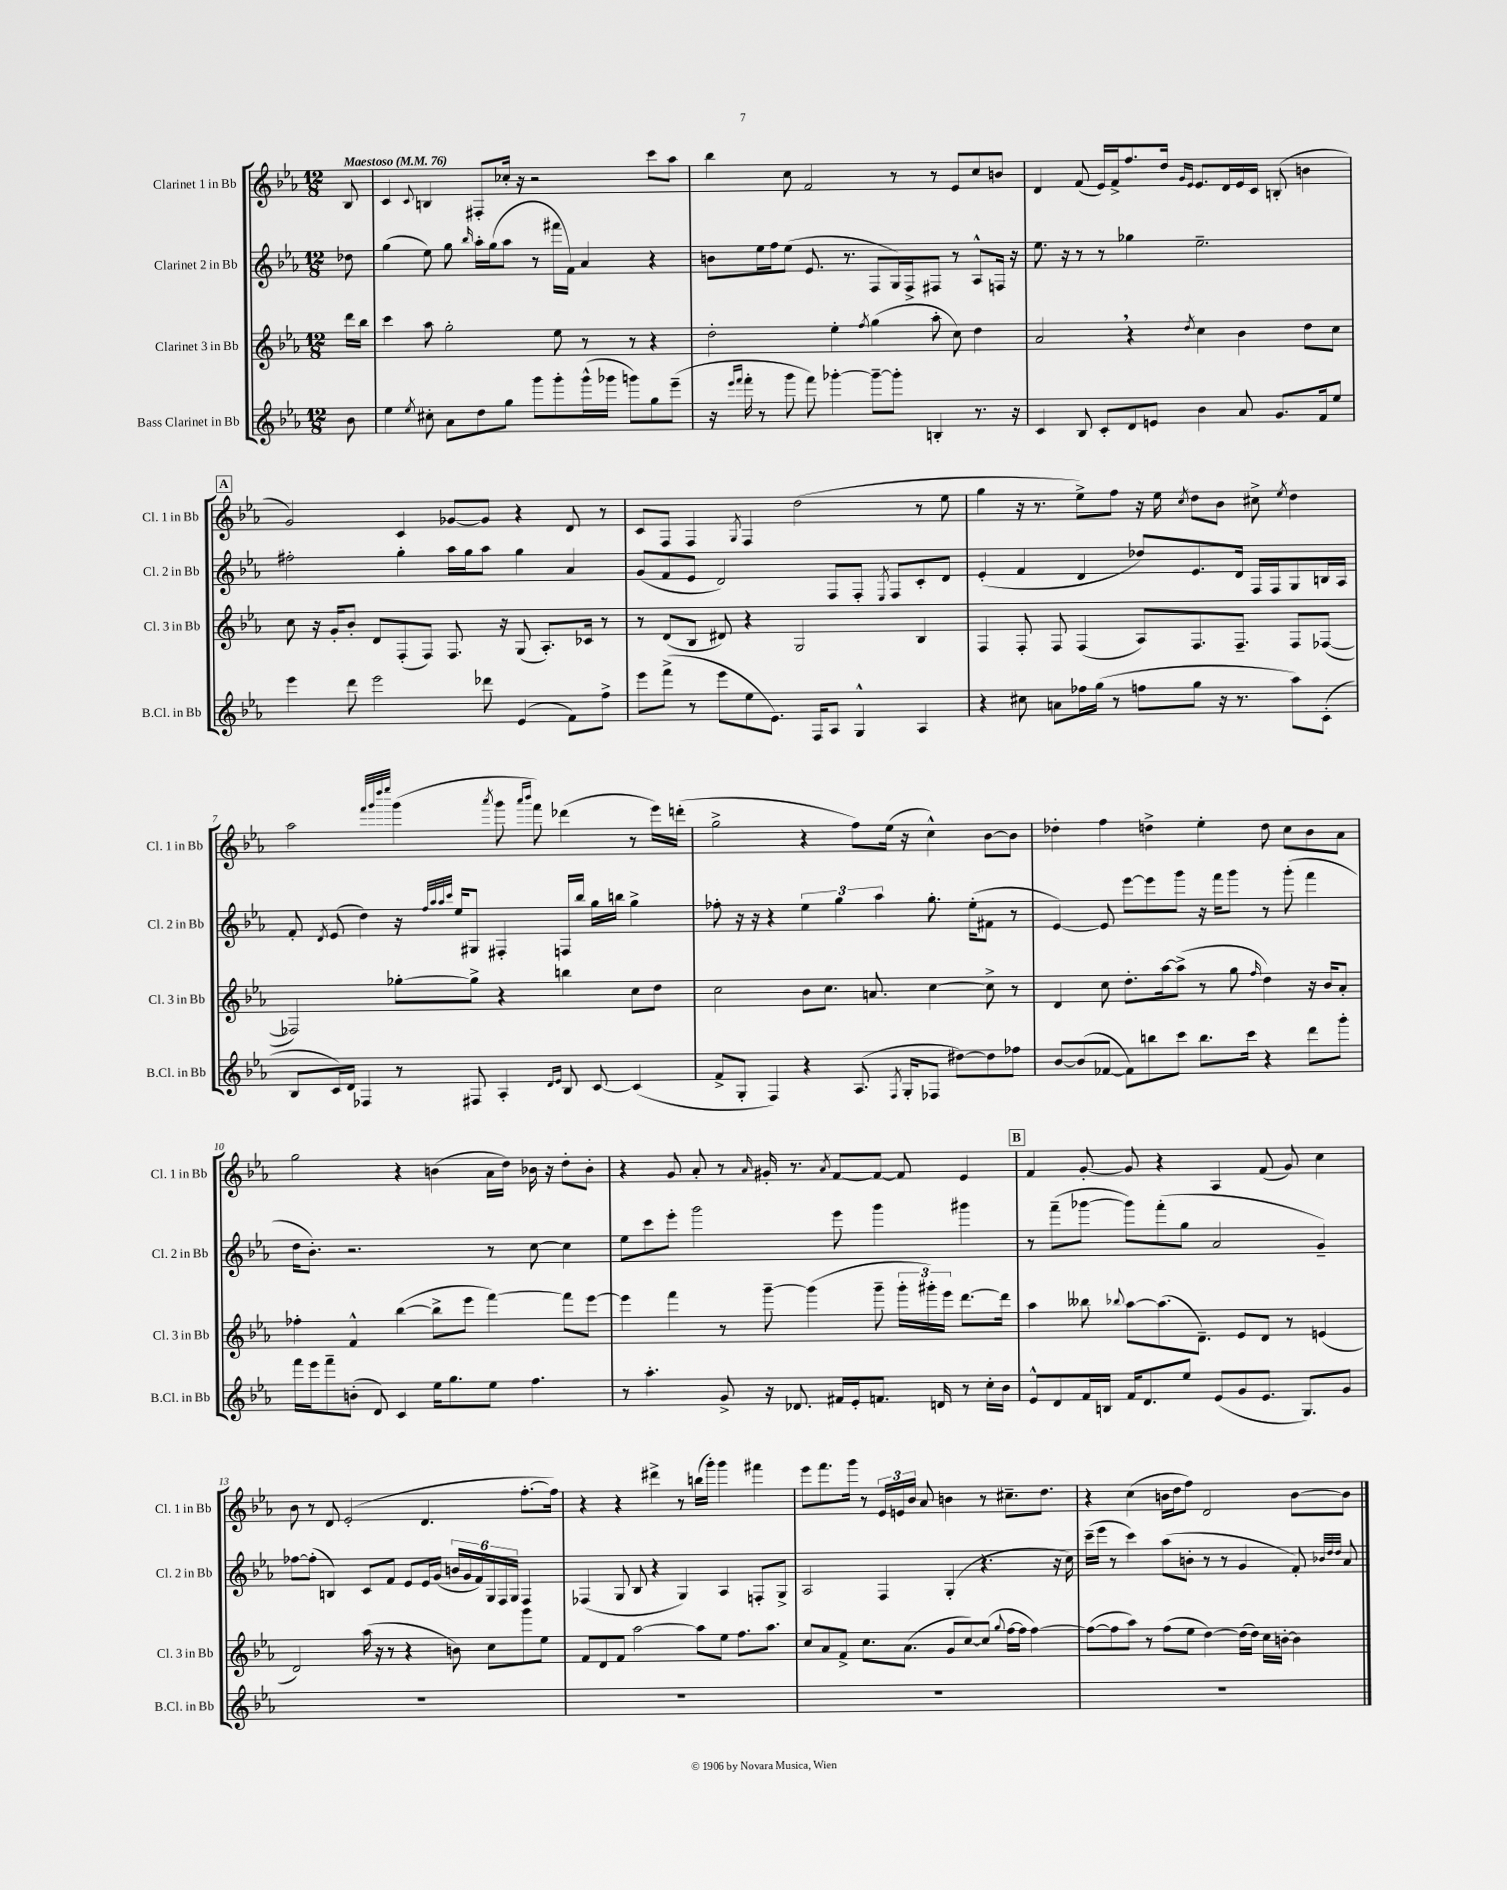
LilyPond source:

<<
\new StaffGroup <<
\new Staff = "s0" \with { instrumentName = "Clarinet 1 in Bb" shortInstrumentName = "Cl. 1 in Bb" } {
    \clef treble \key ees \major \numericTimeSignature \time 12/8 \partial 8 \tempo "Maestoso" 4 = 76
    \autoBeamOff bes8 |
    c'4 \appoggiatura { c'8 } b4 fis8[-. ces''16]-. r16 r2 c'''8[ aes''8] |
    bes''4 c''8 f'2 r8 r8 ees'8[ c''8 b'8] |
    d'4 f'8( ees'16[) f'16-> f''8. d''16] \grace { g'16[ ees'16] } ees'8.[ d'16 ees'16 c'16] b8-.( b'4 |
    \mark \markup { \box "A" } g'2) c'4 ges'8[~ ges'8] r4 d'8 r8 |
    c'8[ f8] f4 \acciaccatura { g8 } f4 d''2( r8 ees''8 |
    g''4 r16 r8. ees''8[->) f''8] r16 ees''16 \acciaccatura { c''8 } d''8[ bes'8] cis''8-> \acciaccatura { ees''8 } d''4 |
    aes''2 \grace { f'''32[ g'''32 d''''32 ees''''32] } g'''4( \acciaccatura { aes'''8 } g'''8 \grace { aes'''16[ bes'''16] } f'''8) des'''4( r8 ees'''16[) d'''16]-.( |
    g''2-> r4 f''8[) ees''16]( r16 c''4-^) bes'8[~ bes'8] |
    des''4-. f''4 d''4-> ees''4-. d''8 c''8[ bes'8 aes'8] |
    g''2 r4 b'4( aes'16[ d''16]) bes'16 r16 d''8[-. bes'8]-. |
    r4 g'8 aes'8-. r8 \grace { aes'16 } gis'16-. r8. \acciaccatura { aes'8 } f'8[~ f'8]~ f'8 ees'4 |
    \mark \markup { \box "B" } f'4 g'8~-. g'8 r4 aes4 f'8( g'8) c''4 |
    bes'8 r8 d'8 ees'2-.( d'4. f''8.[~-. f''16]) |
    r4 r4 dis'''4-> r8 b''16[( g'''16]-.) g'''4 fis'''4 |
    ees'''8[ f'''8. g'''16] r8 \tuplet 3/2 { ees'16[ e'16 bes'16] } aes'8 b'4 r8 cis''8.[-- d''8.] |
    r4 c''4( b'16[ d''16 f''8]) d'2 b'8[~ b'8] \bar "|." |
}
\new Staff = "s1" \with { instrumentName = "Clarinet 2 in Bb" shortInstrumentName = "Cl. 2 in Bb" } {
    \clef treble \key ees \major \numericTimeSignature \time 12/8 \partial 8
    \autoBeamOff des''8 |
    g''4( ees''8) g''8 \grace { bes''16 } aes''16[-. g''16( aes''8] r8 fis'''16[ f'16]) aes'4 r4 |
    b'8[ ees''16 f''16 ees''8]( ees'8. r8. f8[ g16) f16-> fis8] r8 aes8[-^ f16] r16 |
    ees''8. r16 r8 r8 ges''4 ees''2.-- |
    \mark \markup { \box "A" } fis''2-. g''4-. aes''16[ g''16 aes''8] g''4 aes'4 |
    g'8[( f'8 ees'8] d'2) f8[ f8]-. \acciaccatura { ees8 } f8[ c'8-. d'8] |
    ees'4-.( f'4 d'4 des''8[) ees'8. d'16] f16[ f16 g8 b16 aes16] |
    f'8-. \acciaccatura { d'8 } ees'8( d''4) r16 \grace { f''32[ aes''32 aes''32 c'''32] } ees''16[ gis8] fis4-. f16[ bes''16] g''16[ b''16] g''4-> |
    fes''8-. r16 r16 r4 \tuplet 3/2 { ees''4 g''4 aes''4 } g''8.-. ees''16[-.( fis'8] r8 |
    ees'4~) ees'8 ees'''8[~ ees'''8 g'''8] r16 f'''16[ g'''8] r8 g'''8-.( f'''4 |
    d''16[ bes'8.]-.) r2. r8 c''8~ c''4 |
    ees''8[ c'''8 ees'''8]-. g'''2 ees'''8 g'''4 gis'''4 |
    \mark \markup { \box "B" } r8 f'''8[--( ges'''8]~ ges'''8[) f'''8-.( g''8] aes'2 g'4--) |
    fes''8[~ fes''8]-.( b4) c'8[ f'8] ees'8[ ees'16 g'16]( \tuplet 6/4 { b'16[ g'16 f'16) g16 f16 g16] } f4 |
    fes4( g8 bes8 r4 g4) aes4 f8[-. g8]-> |
    aes2 f4 g4-.( r4. r16 c''16) |
    c'''16[--( ees'''16] r8 c'''4) aes''8[( b'8]-. r8 r8 g'4 f'8-.) \grace { bes'32[ d''32 d''32] } aes'8 \bar "|." |
}
\new Staff = "s2" \with { instrumentName = "Clarinet 3 in Bb" shortInstrumentName = "Cl. 3 in Bb" } {
    \clef treble \key ees \major \numericTimeSignature \time 12/8 \partial 8
    \autoBeamOff d'''16[ bes''16] |
    c'''4 aes''8 g''2-. ees''8 r8 r8 r4 |
    d''2-. ees''4-. \acciaccatura { f''8 } g''4( aes''8-. c''8) d''4 |
    aes'2 \breathe r4 \acciaccatura { d''8 } c''4 bes'4 d''8[ c''8] |
    \mark \markup { \box "A" } c''8 r16 g'16[-. bes'8]-. d'8[ f8-.( f8]) f8. r16 g8( aes8.[-.) ces'16] r8 |
    r8 d'8[( bes8] dis'8) r4 g2 bes4 |
    f4 f8-. f8 f4( aes8[) f8. f8.]-- f8[ fes8]~( |
    fes2) ges''8[~-. ges''8]-> r4 b''4 c''8[ d''8] |
    c''2 bes'8[ c''8.] a'8. c''4~ c''8-> r8 |
    d'4 c''8 d''8.[-. aes''16~ aes''8]->( r8 g''8 \grace { f''16 } d''4) r16 bes'16[ aes'8]-. |
    fes''4-. f'4-^ bes''4~( bes''8[-> ees'''8] f'''4~) f'''8[ ees'''8]~ |
    ees'''4 f'''4 r8 g'''8~-- g'''4( g'''8-- \tuplet 3/2 { g'''16[-. gis'''16-.) ees'''16] } d'''8.[~ d'''16] |
    \mark \markup { \box "B" } aes''4 beses''8 \appoggiatura { bes''8 } aes''8[~ aes''8.( d'8.]--) ees'8[ d'8] r8 e'4( |
    d'2) aes''16( r16 r8 r4 b'8) c''8[ g'''8 ees''8] |
    f'8[ d'8 f'8] aes''2~ aes''8[ ees''8] f''8.[ aes''8.] |
    c''8[ aes'8 f'8]-> c''8.[ aes'8.]( g'8[ c''8~) c''8]( \appoggiatura { g''8 } f''16[~ f''16] f''4~) |
    f''8[~( f''8 aes''8]) r8 f''8[( ees''8] d''4~) d''16[( d''16]) c''16[ b'16]~-. b'4 \bar "|." |
}
\new Staff = "s3" \with { instrumentName = "Bass Clarinet in Bb" shortInstrumentName = "B.Cl. in Bb" } {
    \clef treble \key ees \major \numericTimeSignature \time 12/8 \partial 8
    \autoBeamOff bes'8 |
    ees''4 \acciaccatura { ees''8 } cis''8-. aes'8[ d''8 g''8] g'''8[ g'''8-. g'''16-^( ges'''16] g'''8[) g''8 ees'''8]--( |
    r16 \grace { ees'''16[ f'''16] } f'''16-. r8 g'''8 f'''8) ges'''4~-. ges'''8[~-- ges'''8]-. b4-. r8. r16 |
    c'4 bes8 c'8[-. d'8 e'8] bes'4 aes'8 g'8.[ f'16 ees''8] |
    \mark \markup { \box "A" } ees'''4 d'''8 ees'''2 des'''8 ees'4( f'8[) f''8]-> |
    ees'''8[ f'''8]->( r8 ees'''8[ ees''8 ees'8.]) f16[ aes8] g4-^ aes4 |
    r4 cis''8 a'8[ fes''16 g''16]( r8 f''8[ g''8] r16 r8. aes''8[) c'8]-.( |
    bes8[ c'16) d'16] fes4 r8 fis8 aes4-. \grace { d'16[ ees'16] } bes8 c'8~ c'4( |
    f'8[-> g8]-. f4) r4 aes8.( \acciaccatura { f8 } g16[-. fes8] dis''8[~) dis''8 fes''8] |
    bes'8[~ bes'8( fes'8]~ fes'8[) b''8 c'''8] b''8.[ c'''16] r4 d'''8[ g'''8]-. |
    f'''16[ ees'''16 f'''8-- b'8]-.( d'8) c'4 ees''16[ g''8. ees''8] f''4. |
    r8 aes''4.-. g'8-> r16 des'8. fis'16[ ees'16-. f'8.] d'16 r8 c''16[-. bes'16] |
    \mark \markup { \box "B" } ees'8[-^ d'8 f'16 b16] f'16[ d'8. ees''8] ees'8[( g'8 ees'8.] g8.[) g'8] |
    R1. |
    R1. |
    R1. |
    R1. \bar "|." |
}
>>
>>
